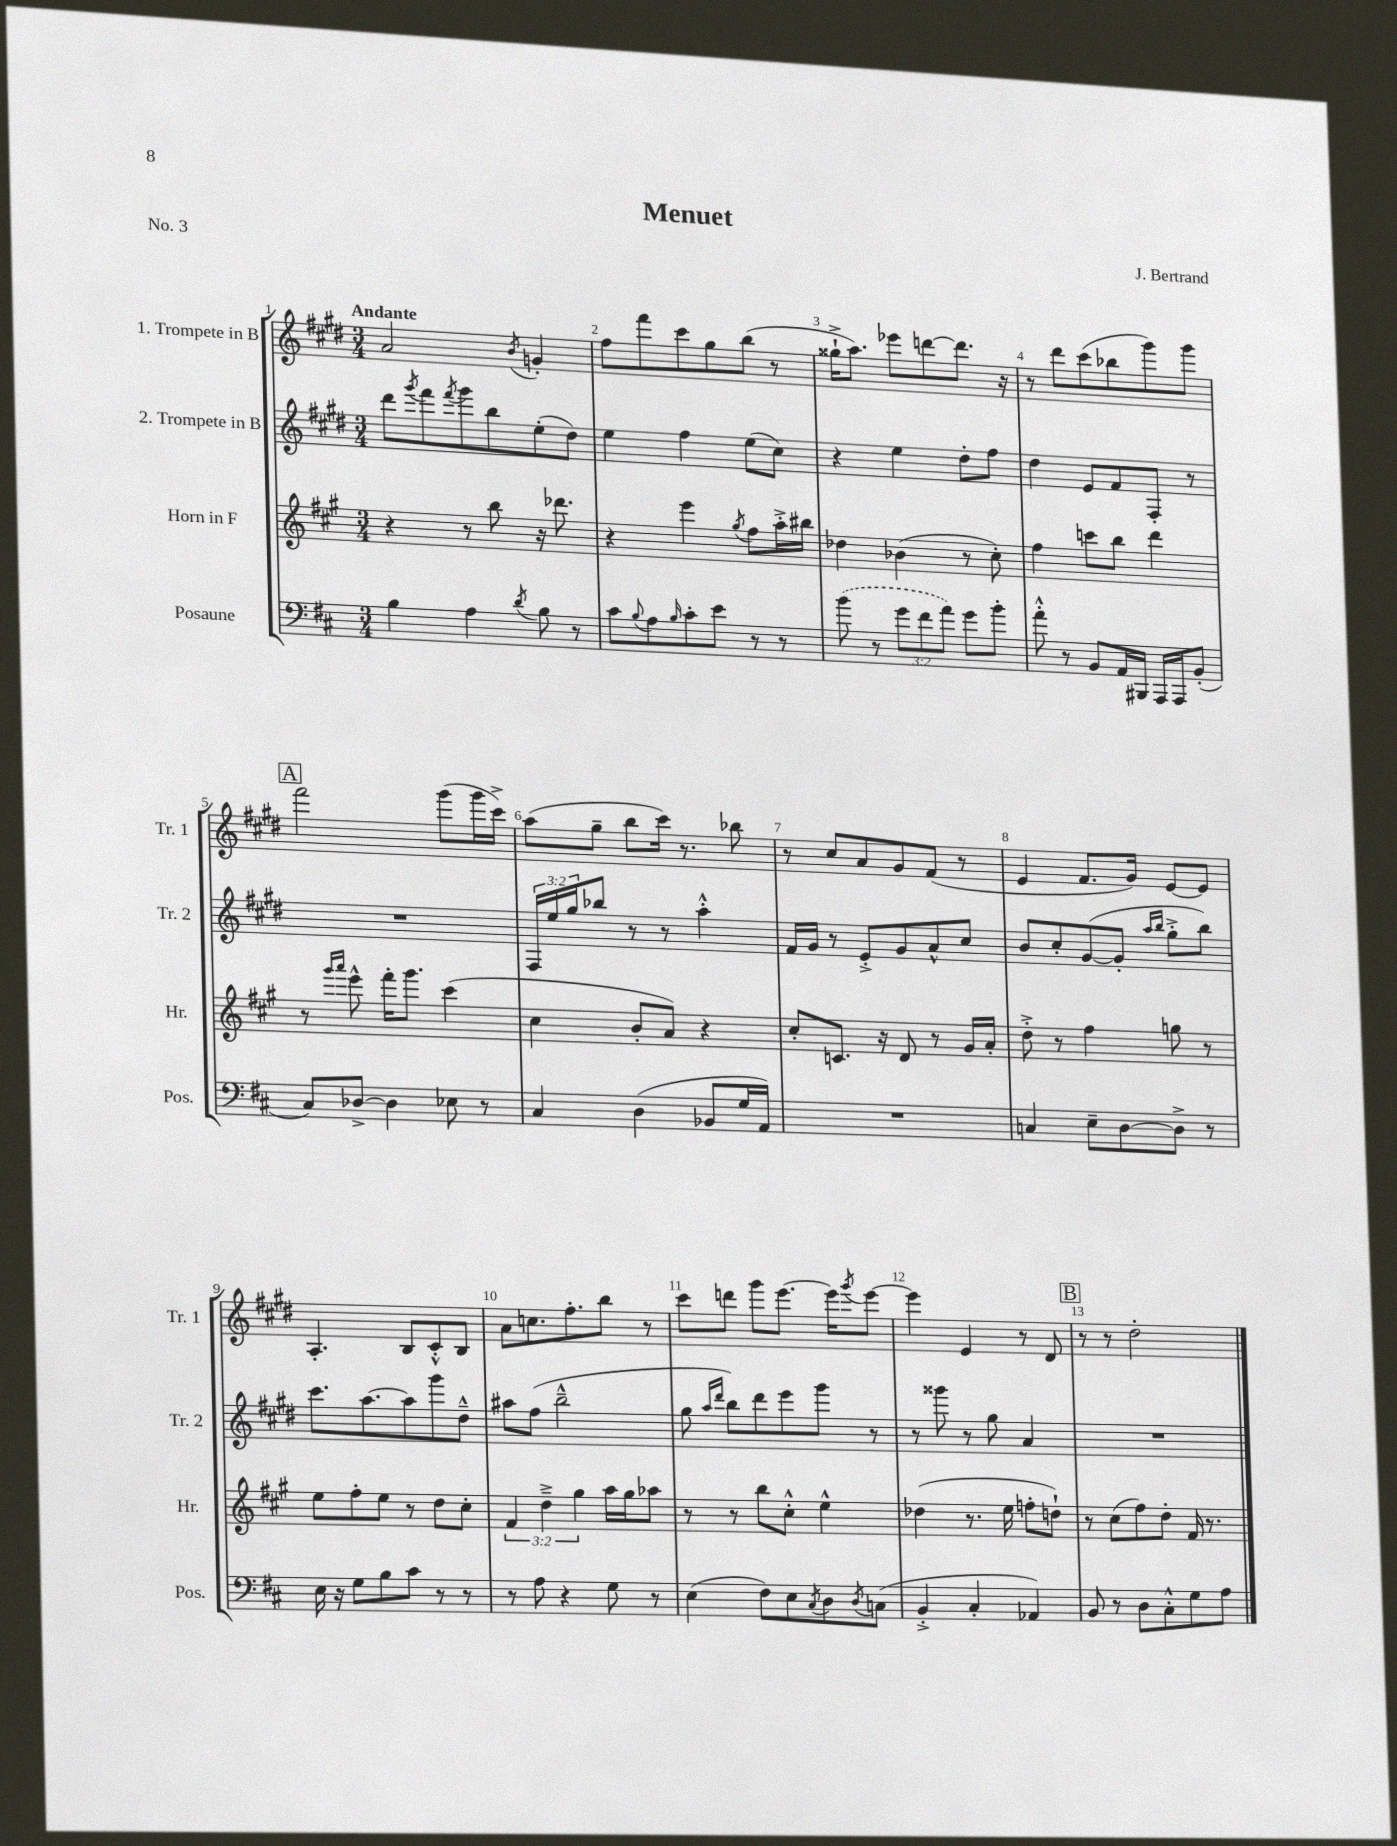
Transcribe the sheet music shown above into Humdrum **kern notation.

**kern	**kern	**kern	**kern
*part4	*part3	*part2	*part1
*staff4	*staff3	*staff2	*staff1
*I"Posaune	*I"Horn in F	*I"2. Trompete in B	*I"1. Trompete in B
*I'Pos.	*I'Hr.	*I'Tr. 2	*I'Tr. 1
*clefF4	*clefG2	*clefG2	*clefG2
*k[f#c#]	*k[f#c#g#]	*k[f#c#g#d#]	*k[f#c#g#d#]
*M3/4	*M3/4	*M3/4	*M3/4
=1	=1	=1	=1
!	!	!	!LO:TX:a:B:t=Andante
4B\	4r	8ddd#\L	2a/
.	.	8qggg#/	.
.	.	8fff#\	.
.	.	8qfff#/	.
4A\	8r	8ggg#\	.
.	8bb\	8bb\	.
8qd/	.	.	8qb/
8B\	16r	(8ee'\	4gn'/
.	8.ddd-X\	.	.
8r	.	8dd#\J)	.
=2	=2	=2	=2
8c#\L	4r	4ee\	8ff#\L
8qqB/	.	.	.
8A\	.	.	8fff#\
16qqB/	.	.	.
8c#'\	4eee\	4ff#\	8ccc#\
8e\J	.	.	8gg#\
.	8qgg#/	.	.
8r	8ff#\L	(8ee\L	(8bb\J
8r	16aa'^\L	8cc#\J)	8r
.	16bb#X\JJ	.	.
=3	=3	=3	=3
(8b\	4dd-X\	4r	16gg##X`^\KL
.	.	.	8.aa\J)
8r	.	.	.
12g\L	(4b-X\	4ee\	8eee-X\L
12f#\	.	.	.
.	.	.	[8dddn\
12a\J)	.	.	.
8g\L	8r	8dd#'\L	8.ddd\J]
8b'\J	8cc#'\)	8ff#\J	.
.	.	.	16r
=4	=4	=4	=4
8a'^^\	4ff#\	4dd#\	8r
8r	.	.	8ddd#\L
8BB/L	8cccn\L	8e/L	(8ccc#\
16AA/L	8bb\J	8f#/	8bb-X\
16BBB#X/JJ	.	.	.
16AAA/LL	4ddd\	8F#'/J	8ggg#\)
16AAA/J	.	.	.
(8BB'/J	.	8r	8ggg#\J
!!LO:LB:g=z
!!LO:REH:place=s1:t=A
=5	=5	=5	=5
8C#/L)	8r	2.r	2fff#\
.	16qqggg#/LL	.	.
.	16qqaaa/JJ	.	.
[8D-X^/J	8eee^^\	.	.
4D-\]	16fff#'\KL	.	.
.	8.ggg#\J	.	.
8E-X\	(4ccc#\	.	(8ggg#\L
8r	.	.	16ggg#\L
.	.	.	16ccc#^\JJ)
=6	=6	=6	=6
4C#/	4cc#\	24F#/LL	(8aa\L
.	.	24ee/	.
.	.	24gg#/J	.
.	.	8bb-X/J	8gg#~\J
(4D\	8b'/L	8r	8bb\L
.	8a/J)	8r	16ccc#\Jk)
.	.	.	8.r
8BB-X/L	4r	4aa'^^\	.
16G/L	.	.	8bb-X\
16AA/JJ)	.	.	.
=7	=7	=7	=7
2.r	8cc#'/L	16f#/LL	8r
.	.	16g#/JJ	.
.	8.cn/J	8r	8cc#/L
.	.	8e'^/L	8a/
.	16r	.	.
.	8d/	8g#/	8g#/
.	8r	8a^^/	(8f#/J
.	16g#/LL	8cc#/J	8r
.	16a'/JJ	.	.
=8	=8	=8	=8
4Cn/	8dd'^\	8b/L	4e/
.	8r	8cc#'/	.
8E~\L	4ff#\	([8g#/	8.f#/L
[8D\	.	8g#'/J]	.
.	.	.	16g#/Jk)
.	.	16qqaa/LL	.
.	.	16qqbb/JJ	.
8D^\J]	8ggn\	8gg#'^\L	[8e/L
8r	8r	8bb\J)	8e/J]
!!LO:LB:g=z
=9	=9	=9	=9
16E\	8ee\L	8.ccc#\L	4.A'/
16r	.	.	.
8G\L	8ff#'\	.	.
.	.	[8.aa\	.
8B\	8ee\J	.	.
8c#\J	8r	8aa\]	8B/L
8r	8dd\L	8ggg#\	8c#'^^/
8r	8cc#'\J	8dd#~^^\J	8B/J
=10	=10	=10	=10
8r	6f#/	8aa#X\L	8a\L
8A\	.	(8ff#\J	8.ccn\
.	6dd~^\	.	.
4r	.	2bb~^^\	.
.	.	.	8.ff#'\
.	6gg#\	.	.
8G\	16aa\LL	.	8bb\J
.	16gg#\J	.	.
8r	8aa-X\J	.	8r
=11	=11	=11	=11
(4E\	8r	8gg#\	8ccc#\L
.	.	16qqaa/LL	.
.	.	16qqddd#/JJ	.
.	8r	8bb\L)	8dddn\J
8F#\L)	8bb\L	8ddd#\	8ggg#\L
8E\	8cc#'^^\J	8eee\	[8.eee\J
8qC#/	.	.	.
8D\	4ee^^\	8ggg#\J	.
.	.	.	16eee\KL]
8qD/	.	.	8qggg#/
(8Cn\J	.	8r	[8eee\J
=12	=12	=12	=12
4BB'^/	(4dd-X\	8r	4eee\]
.	.	8ggg##X\	.
4C#'/	8.r	8r	4e/
.	.	8gg#\	.
.	16ee\	.	.
4AA-X/)	8ffn'\L	4a/	8r
.	8ddn`\J)	.	8d#/
!!LO:REH:place=s1:t=B
=13	=13	=13	=13
8BB/	8r	2.r	8r
8r	(8cc#\L	.	8r
8D\L	8ff#\)	.	2dd#'\
8C#'^^\	8dd'\J	.	.
8G\	16f#/	.	.
.	8.r	.	.
8A\J	.	.	.
==	==	==	==
*-	*-	*-	*-
